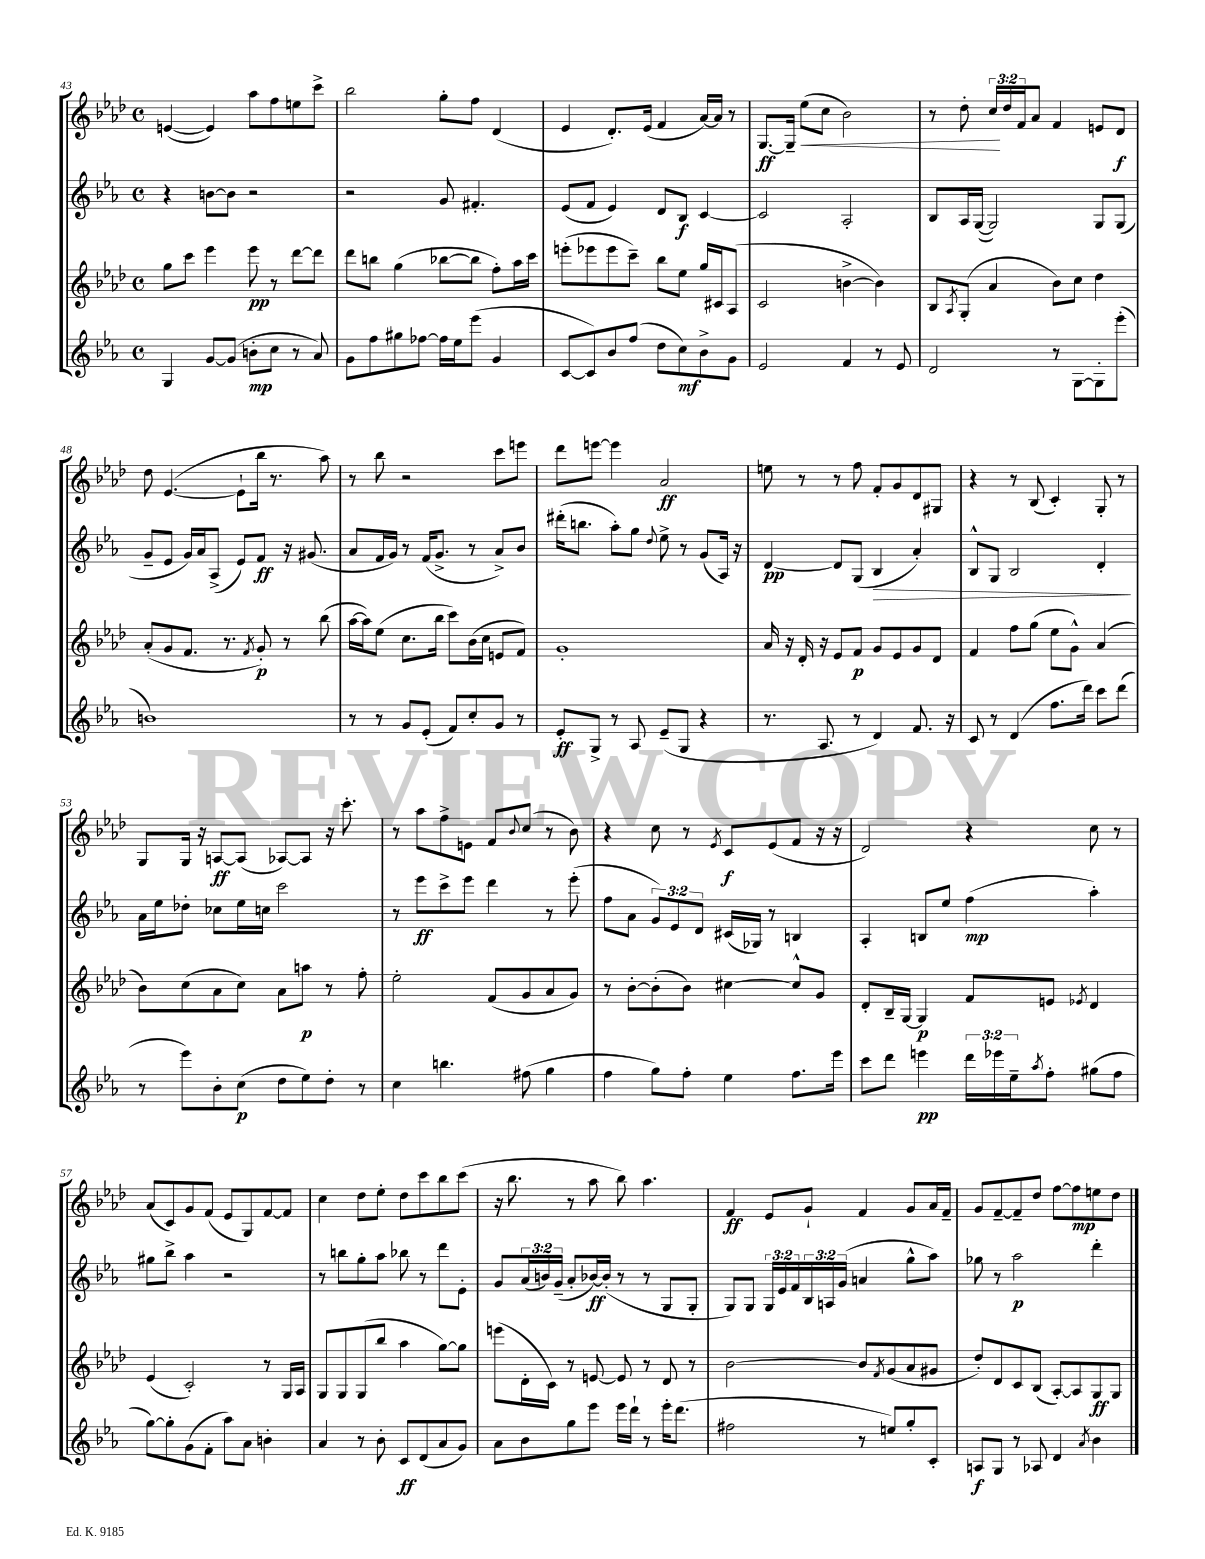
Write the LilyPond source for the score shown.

<<
\new StaffGroup <<
\new Staff = "s0" {
    \clef treble \key aes \major \defaultTimeSignature \time 4/4 \override Staff.TupletNumber.text = #tuplet-number::calc-fraction-text
    e'4~( e'4) aes''8 f''8 e''8 c'''8-> |
    bes''2 g''8-. f''8 des'4( |
    ees'4 des'8.-.) ees'16( f'4 aes'16~) aes'16 r8 |
    g8.~\ff g16-- ees''8\<( c''8 bes'2) |
    r8 des''8-. \tuplet 3/2 { c''16\! des''16 f'16 } aes'8 f'4 e'8 des'8\f |
    des''8 ees'4.~( ees'8-! bes''16 r8. aes''8) |
    r8 bes''8 r2 c'''8 e'''8 |
    des'''8 e'''8~ e'''4 aes'2\ff |
    e''8 r8 r8 f''8 f'8-. g'8 des'8 gis8 |
    r4 r8 bes8( c'4-.) g8-. r8 |
    g8 g16 r16 a8~\ff a8( aes8~) aes8 r16 c'''8.-. |
    r8 aes''8 f''8-> e'8 f'8 \appoggiatura { bes'8 } c''8( r8 bes'8) |
    r4 c''8 r8 \acciaccatura { ees'8 } c'8\f ees'8( f'8 r16 r16 |
    des'2) r4 c''8 r8 |
    aes'8( c'8) g'8 f'8( ees'8 g8) f'8~ f'8 |
    c''4 des''8 ees''8-. des''8 c'''8 bes''8 c'''8( |
    r16 bes''8. r8 aes''8 bes''8) aes''4. |
    f'4\ff ees'8 g'8-! f'4 g'8 aes'16 f'16-- |
    g'8 f'8~-- f'8-- des''8 f''8~ f''8\mp e''8 des''8 \bar "|." |
}
\new Staff = "s1" {
    \clef treble \key ees \major \defaultTimeSignature \time 4/4 \override Staff.TupletNumber.text = #tuplet-number::calc-fraction-text
    r4 b'8~ b'8 r2 |
    r2 g'8 fis'4.-. |
    ees'8( f'8 ees'4) d'8 bes8\f c'4~ |
    c'2 aes2-. |
    bes8 aes16 g16~( g2) g8 g8( |
    g'8-- ees'8 g'16) aes'16 aes8->( ees'8) f'8\ff r16 gis'8.( |
    aes'8 f'16 g'16) r8 f'16( g'8.-> r8 aes'8->) bes'8 |
    dis'''16-.( b''8. aes''8-.) g''8 \appoggiatura { d''8 } ees''8-> r8 g'8( aes16) r16 |
    d'4~\pp d'8 g8( bes4\> aes'4-.) |
    bes8-^ g8 bes2 d'4-.\! |
    aes'16 ees''16 des''8-. ces''8 ees''16 c''16 c'''2 |
    r8 ees'''8\ff c'''8-> ees'''8 d'''4 r8 ees'''8-.( |
    f''8 aes'8 \tuplet 3/2 { g'8) ees'8 d'8 } cis'16( ges16) r8 b4 |
    aes4-. b8 ees''8 f''4\mp( aes''4-.) |
    gis''8 bes''8-> aes''4 r2 |
    r8 b''8 g''8-. aes''8 bes''8 r8 d'''8 ees'8-. |
    g'8 \tuplet 3/2 { aes'16( b'16) g'16--( } aes'8-. bes'16~\ff) bes'16-.( r8 r8 g8 g8-. |
    g8) g8 \tuplet 3/2 { g16 ees'16 f'16 } \tuplet 3/2 { bes16 a16 g'16( } a'4 g''8-^ aes''8) |
    ges''8 r8 aes''2\p d'''4-. \bar "|." |
}
\new Staff = "s2" {
    \clef treble \key aes \major \defaultTimeSignature \time 4/4
    g''8 c'''8 ees'''4 ees'''8\pp r8 des'''8~ des'''8 |
    des'''8 b''8 g''4( bes''8~ bes''8 f''8-.) aes''16 c'''16 |
    e'''8-.( ees'''8 ees'''8 c'''8--) bes''8 ees''8 g''16 cis'16 aes8( |
    c'2 b'4~-> b'4) |
    bes8 \acciaccatura { aes8 } g8-.( aes'4 bes'8) c''8 des''4 |
    aes'8-.( g'8 f'8. r8. \acciaccatura { f'8 } g'8-.\p) r8 bes''8( |
    aes''16~ aes''16) ees''8( c''8. bes''16 c'''8) bes'16( c''16 e'8 f'8) |
    g'1-. |
    aes'16 r16 des'16-. r16 ees'8 f'8\p g'8 ees'8 g'8 des'8 |
    f'4 f''8 g''8( ees''8 g'8-^) aes'4( |
    bes'8) c''8( aes'8 c''8) aes'8 a''8\p r8 f''8-. |
    ees''2-. f'8( g'8 aes'8 g'8) |
    r8 bes'8~-. bes'8-.( bes'8) cis''4~ cis''8-^ g'8 |
    des'8-. bes16-- g16~ g4\p f'8 e'8 \acciaccatura { ees'8 } des'4 |
    ees'4( c'2-.) r8 g16 aes16 |
    g8 g8 g8( bes''8 aes''4 g''8~) g''8 |
    e'''8( des'16-. c'16) r8 e'8~ e'8 r8 des'8 r8 |
    bes'2~ bes'8 \acciaccatura { f'8 } g'8( aes'8 gis'8 |
    des''8-.) des'8 c'8 bes8( aes8~-.) aes8 g8\ff g8 \bar "|." |
}
\new Staff = "s3" {
    \clef treble \key ees \major \defaultTimeSignature \time 4/4 \override Staff.TupletNumber.text = #tuplet-number::calc-fraction-text
    g4 g'8~ g'8( b'8-.\mp c''8 r8 aes'8) |
    g'8 f''8 gis''8 fes''8~ fes''16 ees''16 ees'''8( g'4 |
    c'8~ c'8) bes'8 f''8( d''8 c''8\mf) bes'8-> g'8 |
    ees'2 f'4 r8 ees'8 |
    d'2 r8 g8~ g8-. ees'''8-.( |
    b'1) |
    r8 r8 g'8 ees'8-.( f'8) c''8-. g'8 r8 |
    ees'8-.\ff g8-> r8 aes8 ees'8--( g8 r4 |
    r8. aes8. r8 d'4) f'8. r16 |
    c'8 r8 d'4( f''8. d'''16) c'''8 d'''8( |
    r8 ees'''8) bes'8-. c''8\p( d''8 ees''8) d''8-. r8 |
    c''4 b''4. fis''8( g''4 |
    f''4 g''8) f''8-. ees''4 f''8. ees'''16 |
    c'''8 d'''8 e'''4\pp \tuplet 3/2 { d'''16 ees'''16 ees''16-- } \acciaccatura { aes''8 } f''8-. gis''8( f''8 |
    g''8~) g''8-. g'8( f'8-. aes''8) aes'8 b'4-. |
    aes'4 r8 bes'8-. c'8\ff d'8( aes'8 g'8) |
    aes'8 bes'8 g''8 ees'''8 ees'''16 d'''16-! r8 ees'''16-. d'''8.( |
    fis''2 r8 e''8) g''8-. c'8-. |
    a8\f g8 r8 aes8 d'4 \acciaccatura { aes'8 } bes'4 \bar "|." |
}
>>
>>
\layout { \context { \Score currentBarNumber = #43 } }
